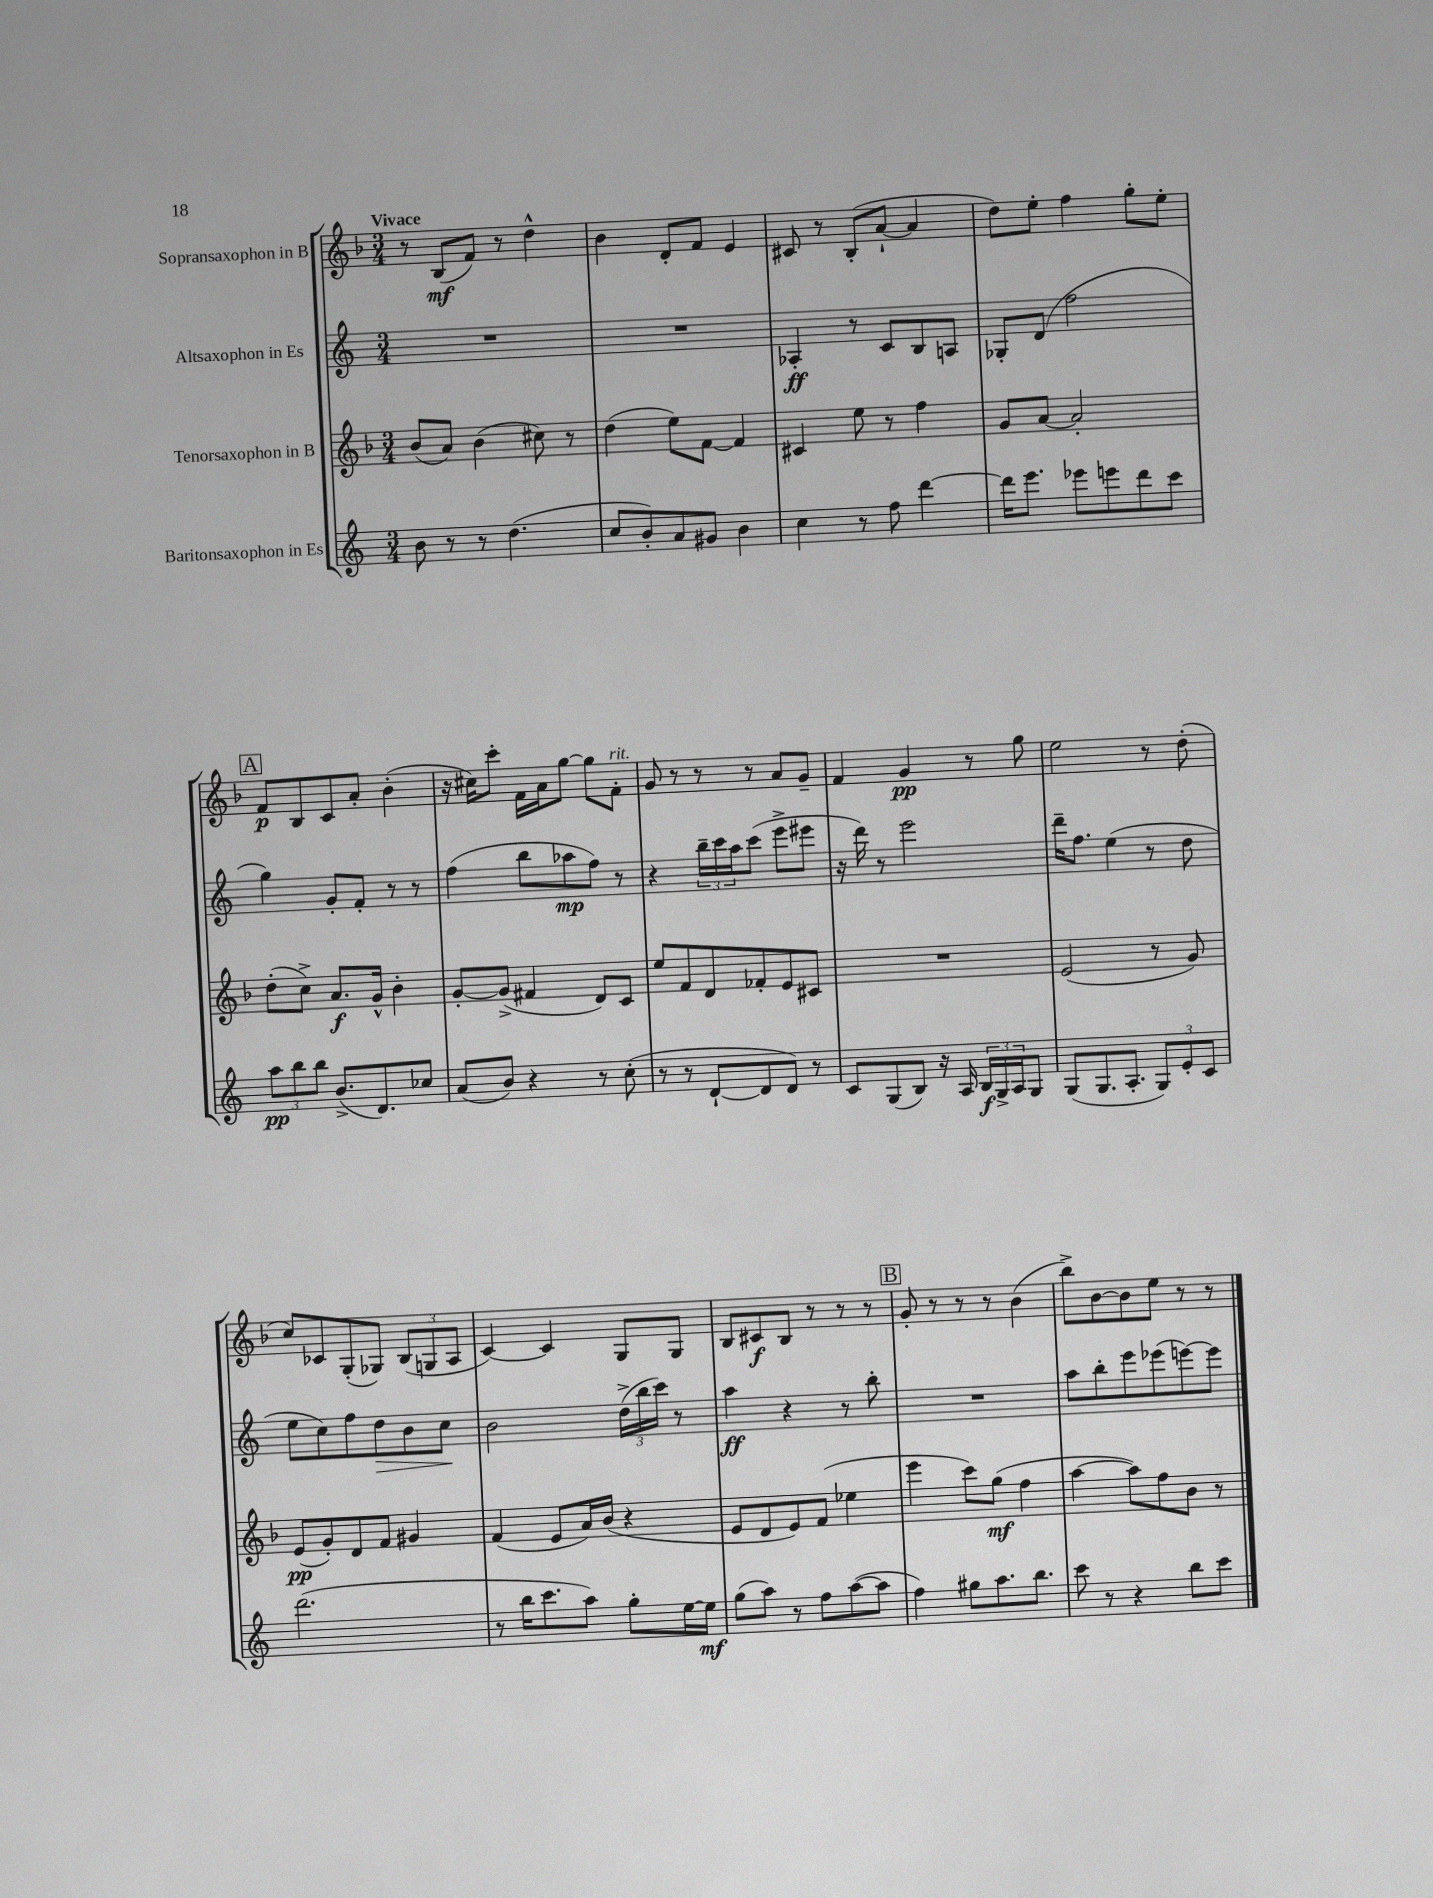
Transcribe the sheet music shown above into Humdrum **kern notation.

**kern	**kern	**kern	**kern
*staff4	*staff3	*staff2	*staff1
*clefG2	*clefG2	*clefG2	*clefG2
*k[]	*k[b-]	*k[]	*k[b-]
*M3/4	*M3/4	*M3/4	*M3/4
8b	(8b-	2.r	8r
8r	8a)	.	(8B-
8r	(4b-	.	8f)
(4.dd	.	.	8r
.	8cc#)	.	4dd^^
.	8r	.	.
=	=	=	=
8cc	(4dd	2.r	4b-
8b')	.	.	.
8a	8ee)	.	8d'
8g#	[8f	.	8f
4b	4f]	.	4e
=	=	=	=
4cc	4c#	4A-'	8c#
.	.	.	8r
8r	8ee	8r	(8B-'
8ff	8r	8c	[8a`
[4ddd	4ff	8B	4a]
.	.	8A	.
=	=	=	=
16ddd]	8g	8G-'	8dd)
8.eee	.	.	.
.	[8a	(8d	8ee'
8eee-	2a']	2ff	4ff
8eee	.	.	.
8ddd	.	.	8gg'
8ccc	.	.	8ee'
=	=	=	=
12aa	(8dd'	4gg)	8f
12bb	.	.	.
.	8cc^)	.	8B-
12bb	.	.	.
(8.b^	8.a	8g'	8c
.	.	8f'	8a'
8.d)	16g^^	.	.
.	4b-'	8r	(4b-'
8cc-	.	8r	.
=	=	=	=
(8a	[8g'	(4ff	16r
.	.	.	16cc#)
8b)	(8g^]	.	8ccc'
4r	4f#	8bb	16f
.	.	.	16a
.	.	8aa-	[8gg
8r	8d)	8ff)	8gg]
(8cc'	8c	8r	8f'
=	=	=	=
8r	8ee	4r	8g
8r	8f	.	8r
[8d`	8d	24bb~	8r
.	.	24ccc	.
.	.	24aa	.
8d]	8f-'	(8ccc	8r
8d)	8e	8eee^	8a
8r	8c#	8eee#	8g~
=	=	=	=
8c	2.r	16r	4f
.	.	16ddd)	.
(8G	.	8r	.
8B)	.	2eee	4g
16r	.	.	.
16A	.	.	.
24B	.	.	8r
24G^	.	.	.
24A	.	.	.
8G	.	.	8gg
=	=	=	=
(8G	(2e	16ddd~	2ee
.	.	8.ff	.
8.G	.	.	.
.	.	(4ee	.
8.A'	.	.	.
12G)	8r	8r	8r
12e'	.	.	.
.	8g)	8dd	(8dd'
12c	.	.	.
=	=	=	=
(2.ddd	(8e	8ee	8cc)
.	8g')	8cc)	8c-
.	8d	8ff	(8G'
.	8f	8dd	8G-)
.	4g#	8b	(12B-
.	.	.	12G
.	.	8cc	.
.	.	.	12A
=	=	=	=
8r	(4f	2b	[4c)
16bb	.	.	.
8.ccc	.	.	.
.	8e	.	4c]
8aa)	16a)	.	.
.	(16b-	.	.
8gg'	4r	(24dd^	8G
.	.	24bb	.
.	.	24ccc)	.
[16ee	.	8r	8G
16ee]	.	.	.
=	=	=	=
(8gg	8e	4aa	8B-
8aa)	8d	.	8c#
8r	8e)	4r	8B-
8ff	(8f	.	8r
([8aa	4ee-	8r	8r
8aa]	.	8bb'	8r
=	=	=	=
4ff)	4eee	2.r	8g'
.	.	.	8r
8gg#	8ccc)	.	8r
8.aa	(8gg	.	8r
.	4ff	.	(4b-
8.bb	.	.	.
=	=	=	=
8ccc	[4aa	8aa	8bb-^)
8r	.	8bb'	[8b-
4r	8aa])	8eee	8b-]
.	8ff	(8eee-	8ee
8bb	8b-	[8eee)	8r
8ccc	8r	8eee]	8r
==	==	==	==
*-	*-	*-	*-
